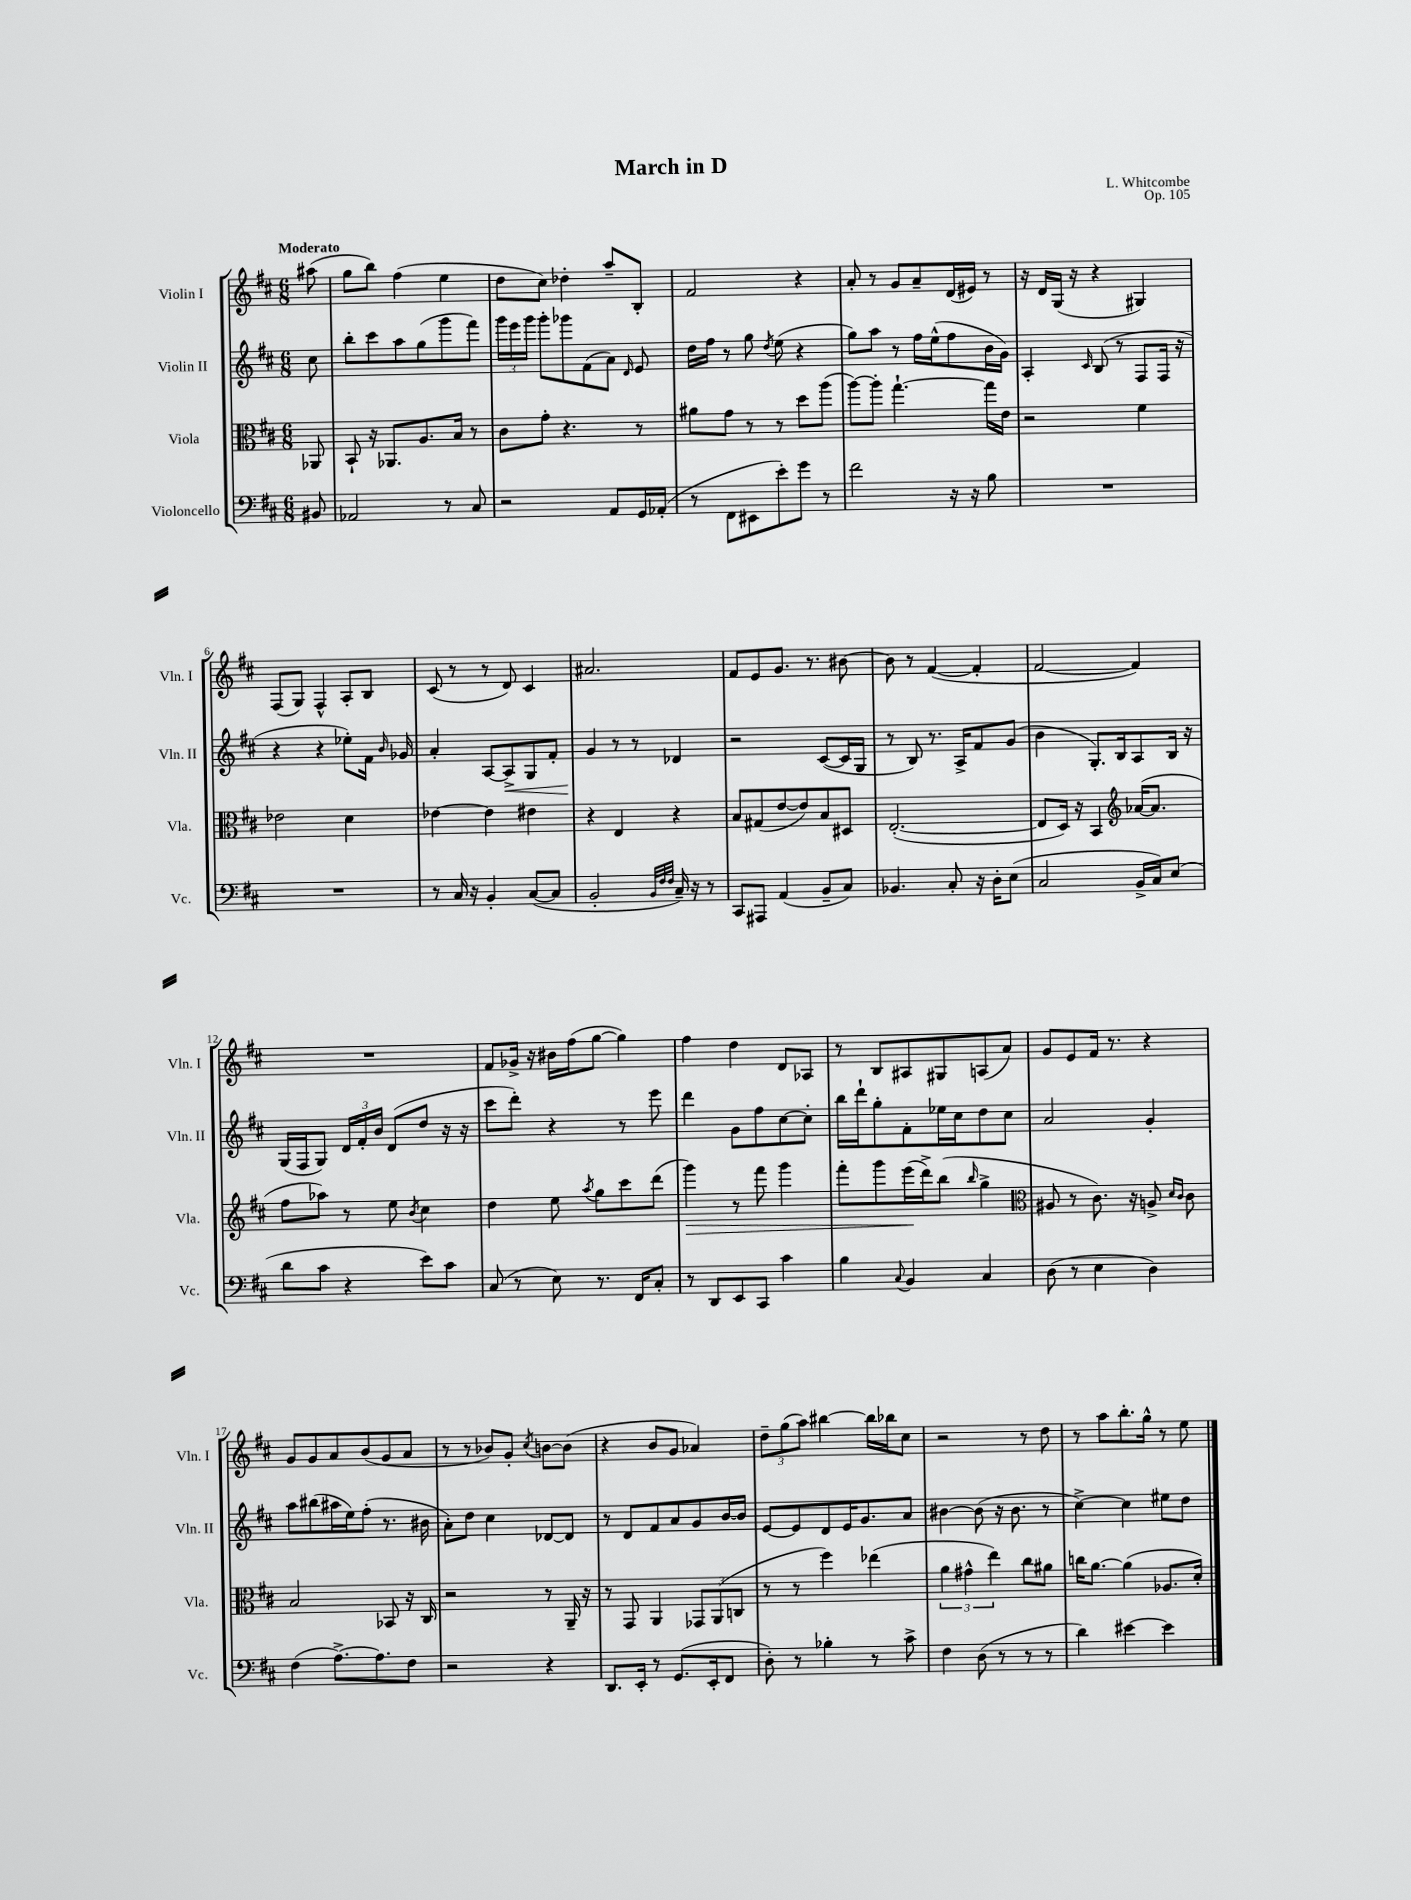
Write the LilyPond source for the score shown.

\header { title = "March in D" composer = "L. Whitcombe" opus = "Op. 105" }
<<
\new StaffGroup <<
\new Staff = "s0" \with { instrumentName = "Violin I" shortInstrumentName = "Vln. I" } {
    \clef treble \key d \major \numericTimeSignature \time 6/8 \partial 8 \tempo "Moderato"
    \autoBeamOff ais''8( |
    g''8[ b''8]) fis''4( e''4 |
    d''8[ cis''8]) des''4-. a''8[-- b8]-. |
    fis'2 r4 |
    a'8-. r8 g'8[ a'8-- d'16( eis'16]) r8 |
    r16 d'16[ g16]( r16 r4 gis4) |
    fis8[( g8]) fis4-^ a8[-. b8] |
    cis'8( r8 r8 d'8) cis'4 |
    ais'2. |
    fis'8[ e'8 g'8.] r8. bis'8~ |
    bis'8 r8 fis'4~( fis'4-. |
    fis'2~ fis'4) |
    R2. |
    fis'8[ ges'16]-> r16 bis'16[ fis''16( g''8]~ g''4) |
    fis''4 d''4 d'8[ aes8] |
    r8 b8[ ais8 gis8 a8( a'8]) |
    g'8[ e'8 fis'16] r8. r4 |
    g'8[ g'8 a'8 b'8( g'8 a'8] |
    r8 r8 bes'8[) g'8]-. \acciaccatura { cis''8 } b'8[~ b'8]( |
    r4 b'8[ g'8] aes'4) |
    \tuplet 3/2 { d''8[-- g''8( a''8]) } bis''4~ bis''16[ bes''16 cis''8] |
    r2 r8 d''8 |
    r8 a''8[ b''8.-. g''16]-^ r8 e''8 \bar "|." |
}
\new Staff = "s1" \with { instrumentName = "Violin II" shortInstrumentName = "Vln. II" } {
    \clef treble \key d \major \numericTimeSignature \time 6/8 \partial 8
    \autoBeamOff cis''8 |
    b''8[-. cis'''8 a''8 g''8( g'''8 fis'''8]) |
    \tuplet 3/2 { g'''16[ e'''16 g'''16] } g'''8[-. ges'''8 fis'8( a'8]) \grace { d'16 } e'8 |
    d''16[ fis''16] r8 g''8 \acciaccatura { d''8 } e''8( r4 |
    g''8[) a''8] r8 fis''16[ e''16-^( fis''8 b'16 g'16]) |
    a4-. \grace { cis'16 } b8( r8 fis8[ fis16] r16 |
    r4 r4 ees''8[-.) fis'16] \grace { b'16 } ges'16 |
    a'4-. a8[~ a8->\< g8 fis'8]-. |
    g'4\! r8 r8 des'4 |
    r2 cis'8[~( cis'16 g16] |
    r8 b8) r8. a16[-> fis'8 g'8]( |
    b'4 g8.[-.) b16 a8 b16] r16 |
    g16[( fis16 g8]) \tuplet 3/2 { d'16[ fis'16-. b'16] } d'8[( d''8] r16 r16 |
    cis'''8[ d'''8]-.) r4 r8 e'''8 |
    d'''4 g'8[ fis''8 cis''8~ cis''8]-. |
    b''16[ d'''16-! g''8-. fis'8-. ees''16 cis''16 d''8 cis''8] |
    a'2 g'4-. |
    a''8[ bis''8( ais''16 e''16) fis''8]-.( r8. bis'16 |
    a'8[-.) d''8] cis''4 des'8[~ des'8] |
    r8 d'8[ fis'8 a'8 g'8 b'16~ b'16] |
    e'8[~ e'8 d'8 e'16 g'8. a'8] |
    bis'4~ bis'8( r16 bis'8. r8 |
    cis''4~->) cis''4 eis''8[ d''8] \bar "|." |
}
\new Staff = "s2" \with { instrumentName = "Viola" shortInstrumentName = "Vla." } {
    \clef alto \key d \major \numericTimeSignature \time 6/8 \partial 8
    \autoBeamOff aes,8 |
    b,8-! r16 aes,8.[ a8. b16] r8 |
    cis'8[ g'8]-. r4. r8 |
    ais'8[ g'8] r8 r8 d''8[ a''8]( |
    a''8[~) a''8]-. g''4.~-! g''16[ e'16] |
    r2 fis'4 |
    ees'2 d'4 |
    ees'4~ ees'4 eis'4 |
    r4 e4 r4 |
    b8[ gis8( e'8~ e'8) b8 dis8] |
    e2.~-.( |
    e8[ d16]) r16 b,4 \clef treble aes'16[~( aes'8.] |
    fis''8[ aes''8]) r8 e''8 \acciaccatura { b'8 } cis''4 |
    d''4 e''8 \acciaccatura { a''8 } g''8[ cis'''8 d'''8]( |
    g'''4\>) r8 fis'''8 g'''4 |
    fis'''8[-. g'''8 e'''16\!( d'''16->) b''8]( \grace { b''16 } g''4-> |
    \clef alto ais8 r8 cis'8.) r16 a8-> \grace { d'16[ cis'16] } cis'8 |
    b2 bes,8 r16 cis16 |
    r2 r8 a,16-- r16 |
    r8 g,8 a,4 \tuplet 3/2 { ges,8[ a,8( c8] } |
    r8 r8 fis''4) ees''4( |
    \tuplet 3/2 { a'4 gis'4-^ e''4) } cis''8[ ais'8] |
    c''16[ a'8.]~ a'4( aes8.[ d'16]-.) \bar "|." |
}
\new Staff = "s3" \with { instrumentName = "Violoncello" shortInstrumentName = "Vc." } {
    \clef bass \key d \major \numericTimeSignature \time 6/8 \partial 8
    \autoBeamOff bis,8 |
    aes,2 r8 cis8 |
    r2 a,8[ g,16 aes,16]-.( |
    r8 fis,8[ eis,8 e'8-.) g'8] r8 |
    fis'2 r16 r16 b8 |
    R2. |
    R2. |
    r8 cis16 r16 b,4-. cis8[~( cis8] |
    b,2-. \grace { b,32[ fis32 fis32] } cis16--) r16 r8 |
    cis,8[ ais,,8] a,4( b,8[-- cis8]) |
    bes,4. cis8-. r16 d16[-. e8]( |
    cis2 b,16[-> cis16) e8]( |
    d'8[ cis'8] r4 e'8[) cis'8] |
    cis8( r8 e8) r8. fis,16[ cis8]-. |
    r8 d,8[ e,8 cis,8] cis'4 |
    b4 \appoggiatura { cis8 } b,4 cis4 |
    d8( r8 e4 d4) |
    fis4( a8.[~->) a8. fis8] |
    r2 r4 |
    d,8.[ e,16]-. r8 g,8.[( e,16-. fis,8] |
    d8-.) r8 bes4-. r8 cis'8-> |
    fis4 d8( r8 r8 r8 |
    d'4) eis'4~ eis'4 \bar "|." |
}
>>
>>
